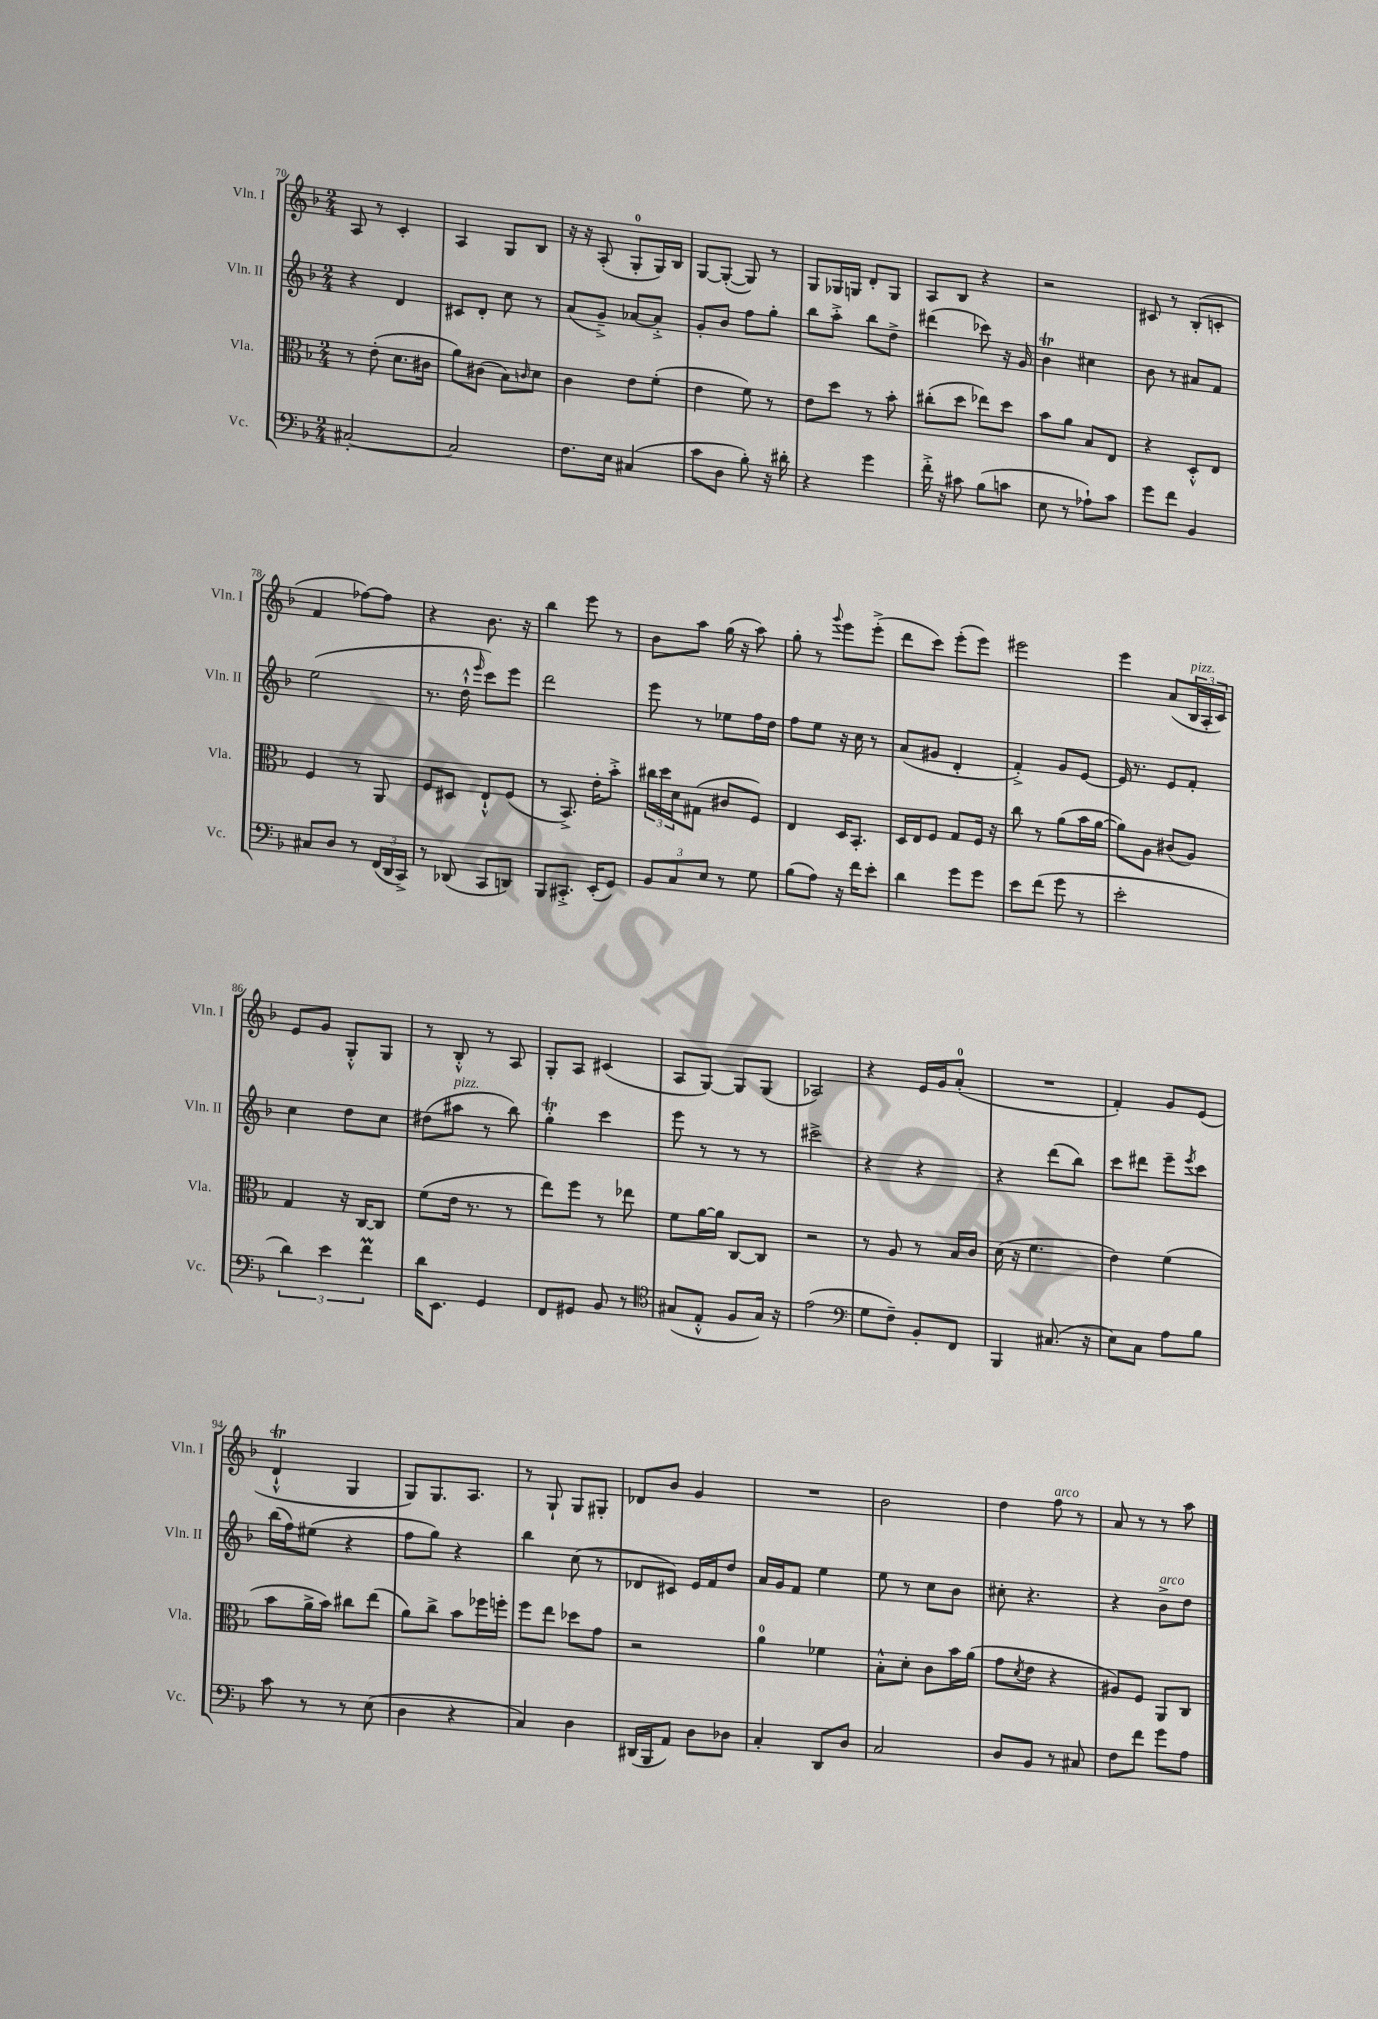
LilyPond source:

<<
\new StaffGroup <<
\new Staff = "s0" \with { instrumentName = "Vln. I" shortInstrumentName = "Vln. I" } {
    \clef treble \key f \major \numericTimeSignature \time 2/4
    a8 r8 c'4-. |
    a4 g8 bes8 |
    r16 r16 a8-.( g8-0-. g16) bes16 |
    g8~ g8~-.( g8) r8 |
    g8 ges16 g16 d'8-. g8 |
    a8 bes8 r4 |
    r2 |
    cis'8 r8 bes8-.( c'8-. |
    f'4 fes''8~) fes''8 |
    r4 bes'8. r16 |
    bes''4 e'''8 r8 |
    bes'8 a''8 g''16( r16 a''8) |
    g''8-. r8 \appoggiatura { g'''8 } e'''8 e'''8-.->( |
    d'''8 c'''8) e'''8-.( e'''8) |
    eis'''2 |
    e'''4 a'8( \tuplet 3/2 { bes16^\markup { \italic "pizz." } a16-. c'16) } |
    e'8 g'8 g8-.-^ g8 |
    r8 bes8-.-^ r8 a8 |
    g8-. a8 cis'4( |
    a8 g8~) g8 g8( |
    aes2) |
    r4 e'16 g'16 a'8-0-.( |
    R2 |
    f'4-.) g'8 e'8( |
    d'4-!-^\trill g4 |
    g8) g8. a8. |
    r8 g8-! g8 gis8-. |
    des'8 bes'8 g'4 |
    R2 |
    bes'2 |
    d''4 f''8^\markup { \italic "arco" } r8 |
    a'8 r8 r8 a''8 \bar "|." |
}
\new Staff = "s1" \with { instrumentName = "Vln. II" shortInstrumentName = "Vln. II" } {
    \clef treble \key f \major \numericTimeSignature \time 2/4
    r4 d'4 |
    cis'8 d'8-. c''8 r8 |
    a'8( g'8--->) aes'8~ aes'8-.-> |
    g'8-. bes'8 f''8 g''8-. |
    bes''8 a''8-.-> bes''8 d''8-> |
    dis'''4( ces'''8) r16 g'16 |
    bes'4\trill cis''4 |
    bes'8 r8 ais'8 f'8 |
    e''2( |
    r8. d''16-!-^ \grace { e'''16 } c'''8) e'''8 |
    d'''2 |
    e'''8 r8 ees''8 f''16 d''16 |
    f''8 e''8 r16 c''16 r8 |
    a'8( gis'8 d'4-. |
    f'4-.->) g'8 e'8~ |
    e'16 r8. e'8 f'8-. |
    c''4 d''8 c''8 |
    dis''8( ais''8^\markup { \italic "pizz." } r8 bes''8) |
    g''4-.\trill c'''4 |
    e'''8 r8 r8 r8 |
    cis'''2-> |
    r4 r4 |
    r4 d'''8( bes''8) |
    c'''8 dis'''8 e'''8-- \acciaccatura { e'''8 } c'''8 |
    bes''16( f''16) eis''8( r4 |
    f''8 g''8) r4 |
    bes''4 c''8( r8 |
    des'8 cis'8) e'16 f'16 d''8 |
    a'16 g'16 f'8 e''4 |
    e''8 r8 c''8 bes'8 |
    cis''8-. r4. |
    r4 bes'8->^\markup { \italic "arco" } d''8 \bar "|." |
}
\new Staff = "s2" \with { instrumentName = "Vla." shortInstrumentName = "Vla." } {
    \clef alto \key f \major \numericTimeSignature \time 2/4
    r8 e'8-.( d'8. cis'16 |
    a'8) cis'8( bes8) \grace { c'16 } d'8 |
    c'4 e'8 f'8-.( |
    e'4 f'8) r8 |
    e'8 d''8 r8 bes'8-. |
    cis''8-.( d''8 ees''8) d''8 |
    bes'8 a'8 bes8 e8 |
    r4 d8-.-^ e8 |
    f4 r8 a,8 |
    f8 dis8 e8-!-^ f8( |
    r8 bes,8.->) e'16-. bes'8-.-> |
    \tuplet 3/2 { cis''16 d''16 d'16 } gis8( cis'8 f8) |
    e4 d16 bes,8.-. |
    d16 e16 f8 g8 f16 r16 |
    c''8 r8 a'8( bes'16 a'16~ |
    a'8) a8 cis'8( a8) |
    g4 r16 c16~ c8 |
    f'8( e'16 r8. r8 |
    e''8) f''8 r8 ees''8 |
    f'8 a'16~ a'16 c8~ c8 |
    r2 |
    r8 a8 r8 bes16 c'16 |
    d'16( r16 f'4. |
    e'4) f'4( |
    bes'8 a'16-> bes'16) cis''8 e''8( |
    a'8) c''8-> bes'8 fes''16 f''16-. |
    f''8 e''8 des''8 g'8 |
    r2 |
    a'4-0 fes'4 |
    bes8-.-^ d'8-. c'8 bes'16 a'16( |
    g'8 \acciaccatura { d'8 } e'8 r4 |
    ais8) f8 a,8 c8 \bar "|." |
}
\new Staff = "s3" \with { instrumentName = "Vc." shortInstrumentName = "Vc." } {
    \clef bass \key f \major \numericTimeSignature \time 2/4
    cis2~-. |
    cis2 |
    f8. e16 cis4( |
    c'8 d8 bes8-.) r16 dis'16-. |
    r4 g'4 |
    f'16-.-> r16 cis'8 bes8( c'8 |
    e8 r8 aes8-!) c'8 |
    g'8 f'8 bes,4 |
    cis8 d8 r8 \tuplet 3/2 { f,16( d,16 c,16->) } |
    r8 des,8( c,8 d,8) |
    bes,,8 cis,8.-.-> e,16-.( g,8) |
    \tuplet 3/2 { bes,8 c8 e8 } r8 g8 |
    bes8( a8) r16 f'16 e'8-. |
    d'4 g'8 g'8 |
    e'8 f'8( g'8 r8 |
    e'2-. |
    \tuplet 3/2 { d'4) e'4 f'4\prall } |
    d'16 e,8. g,4 |
    f,8 gis,8 bes,8 r8 |
    \clef tenor gis8( e8-.-^ f8 gis16) r16 |
    e'2( |
    \clef bass g8 f8--) bes,8-. f,8 |
    bes,,4 cis8.( r16 |
    e8) c8 a8 bes8 |
    c'8 r8 r8 e8( |
    d4 r4 |
    c4) d4 |
    dis,16( bes,,16 a,8) d8 des8 |
    c4-. d,8 d8 |
    c2 |
    d8 bes,8 r8 cis8 |
    f8 f'8 g'8 a8 \bar "|." |
}
>>
>>
\layout { \context { \Score currentBarNumber = #70 } }
